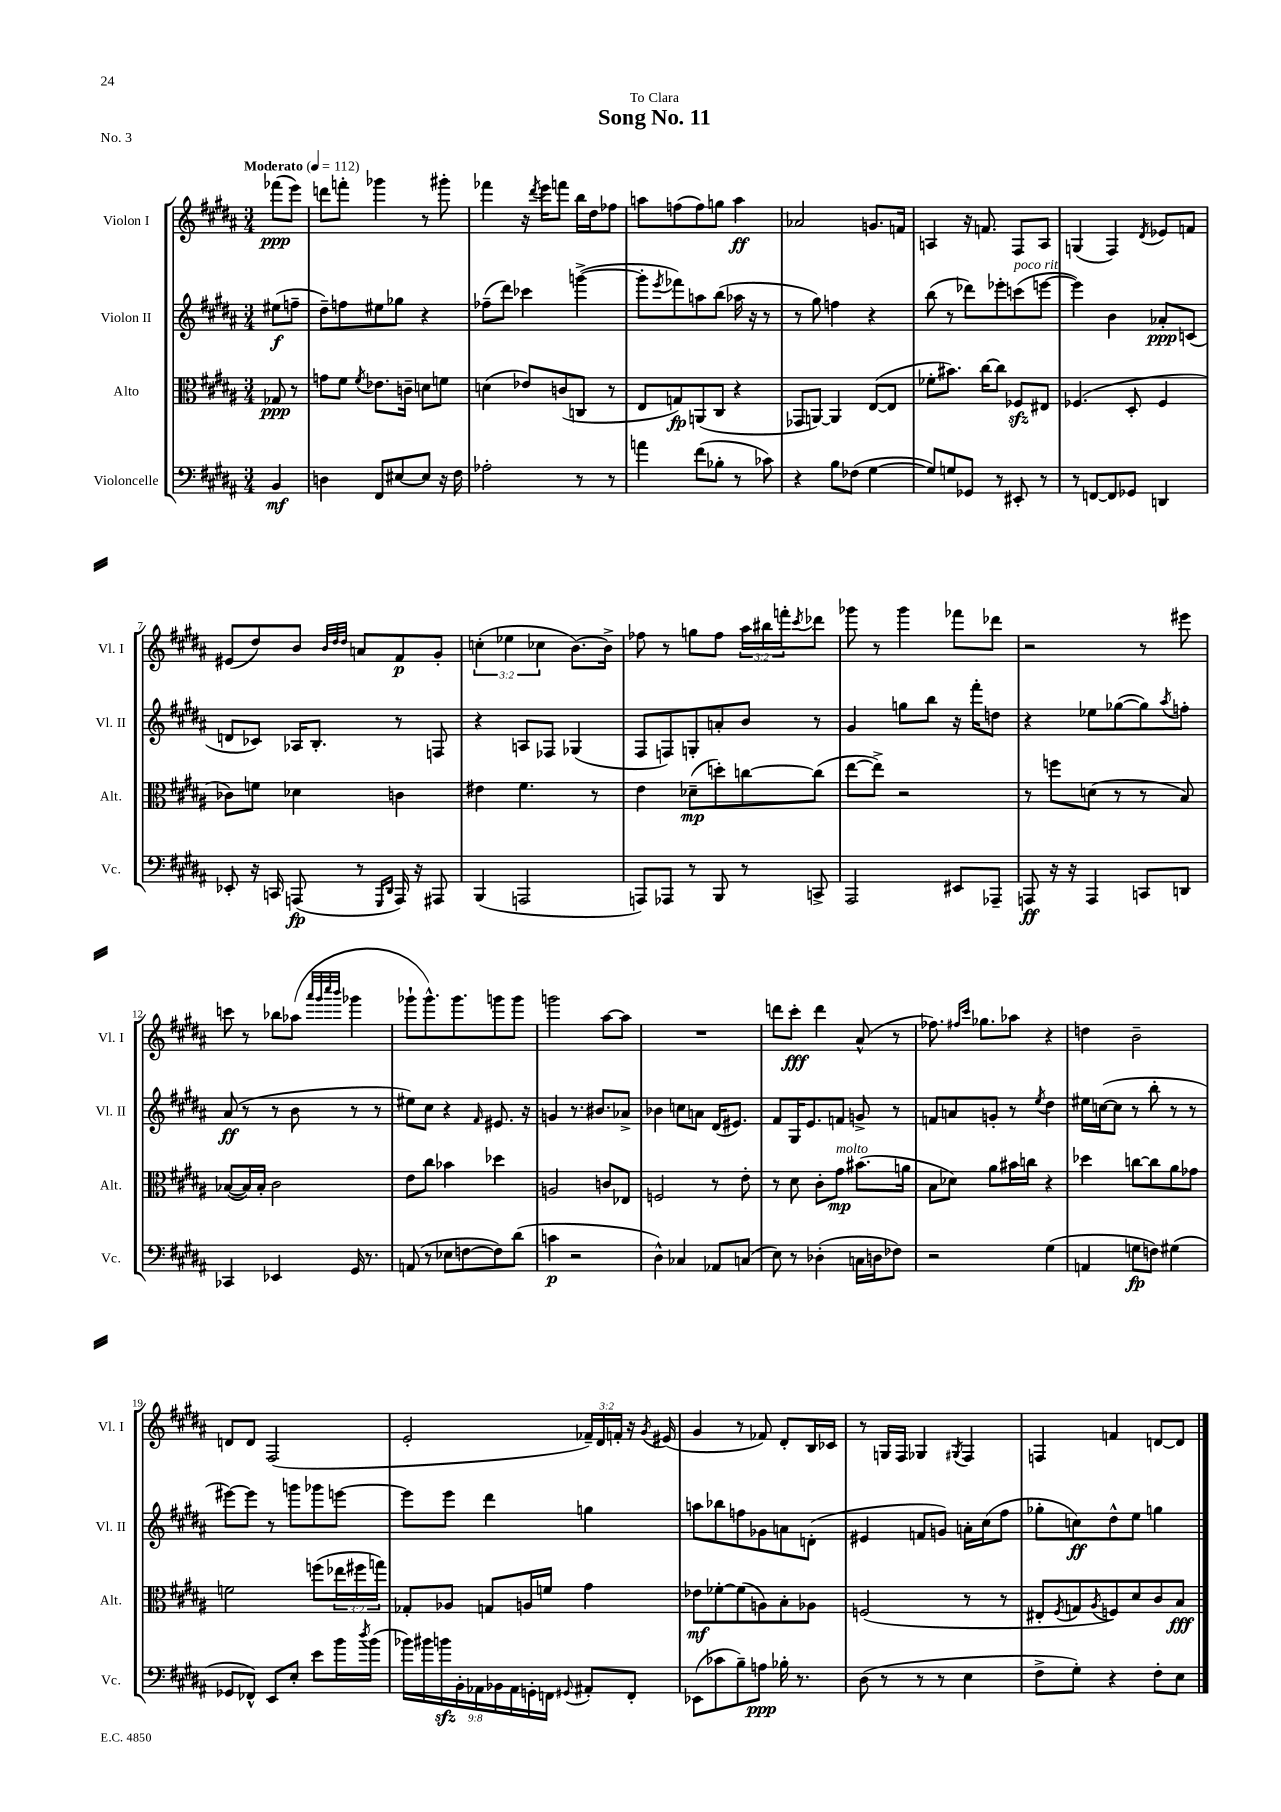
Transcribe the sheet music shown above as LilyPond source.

\header { title = "Song No. 11" dedication = "To Clara" piece = "No. 3" }
<<
\new StaffGroup <<
\new Staff = "s0" \with { instrumentName = "Violon I" shortInstrumentName = "Vl. I" } {
    \clef treble \key b \major \numericTimeSignature \time 3/4 \override Staff.TupletNumber.text = #tuplet-number::calc-fraction-text \partial 4 \tempo "Moderato" 4 = 112
    fes'''8\ppp( e'''8) |
    d'''8 f'''8-. ges'''4 r8 gis'''8-. |
    fes'''4 r16 \acciaccatura { dis'''8 } e'''16 f'''8 b''16 dis''16 fes''8 |
    a''8 f''8( f''8) g''8 a''4\ff |
    aes'2 g'8. f'16 |
    a4 r16 f'8. fis8 a8 |
    g4( fis4) \acciaccatura { dis'8 } ees'8 f'8 |
    eis'8( dis''8) b'8 \grace { b'32 dis''32 dis''32 } a'8 fis'8\p gis'8-. |
    \tuplet 3/2 { c''4-.( ees''4 ces''4 } b'8.~) b'16-> |
    fes''8 r8 g''8 fes''8 \tuplet 3/2 { ais''16 bis''16 f'''16-. } \acciaccatura { cis'''8 } des'''8 |
    ges'''8 r8 ges'''4 fes'''8 des'''8 |
    r2 r8 eis'''8 |
    c'''8 r8 bes''8 aes''8( \grace { ais'''32 gis'''32 cis''''32 b'''32 } ges'''4 |
    ges'''8-! ges'''8.-^) ges'''8. g'''8 g'''8 |
    g'''2 ais''8~ ais''8 |
    R2. |
    d'''8 cis'''8-.\fff d'''4 ais'8-^( r8 |
    fes''8.) \grace { fis''16 cis'''16 } ges''8. aes''8 r4 |
    d''4 b'2-- |
    d'8 d'8 fis2( |
    e'2-. \tuplet 3/2 { fes'16--) dis'16 f'16-. } r16 \acciaccatura { gis'8 } eis'16( |
    gis'4 r8 fes'8) dis'8-. b16 ces'16 |
    r8 g16 fis16 ges4 \acciaccatura { gis8 } fis4 |
    f4 f'4 d'8~ d'8 \bar "|." |
}
\new Staff = "s1" \with { instrumentName = "Violon II" shortInstrumentName = "Vl. II" } {
    \clef treble \key b \major \numericTimeSignature \time 3/4 \partial 4
    eis''8\f( f''8-- |
    dis''8--) f''8 eis''8 ges''8 r4 |
    fes''8--( dis'''8) ces'''4 g'''4~->( |
    g'''8-. \acciaccatura { e'''8 } fes'''8) a''8 b''8( aes''16 r16 r8 |
    r8 gis''8) f''4 r4 |
    b''8( r8 des'''8) ees'''8-. c'''8^\markup { \italic "poco rit." }( e'''8~ |
    e'''4) b'4 aes'8-.\ppp c'8( |
    d'8 ces'8) aes16 b8.-. r8 f8 |
    r4 a8 fes8 ges4( |
    fis8 f8) g8-. a'8-. b'8 r8 |
    gis'4 g''8 b''8 r16 fis'''16-. d''8 |
    r4 ees''8 ges''8~( ges''8) \acciaccatura { ais''8 } f''8-. |
    ais'8\ff( r8 r8 b'8 r8 r8 |
    eis''8) cis''8 r4 \grace { fis'16 } eis'8. r16 |
    g'4 r8. bis'8. aes'8-> |
    bes'4 c''8 a'8 dis'16( eis'8.) |
    fis'8 gis16 e'8. f'8 g'8-> r8 |
    f'8 a'8 g'8-. r8 \acciaccatura { e''8 } dis''4 |
    eis''16 c''16~( c''8 r8 b''8-. r8 r8 |
    eis'''8~) eis'''8 r8 g'''8 ges'''8 e'''8~ |
    e'''8 e'''8 dis'''4 g''4 |
    a''8 bes''8 f''8 ges'8 a'8 d'8-.( |
    eis'4 f'8 g'8) a'16-. cis''16( fis''8 |
    ges''8-. c''8\ff) dis''8-^ e''8 g''4 \bar "|." |
}
\new Staff = "s2" \with { instrumentName = "Alto" shortInstrumentName = "Alt." } {
    \clef alto \key b \major \numericTimeSignature \time 3/4 \override Staff.TupletNumber.text = #tuplet-number::calc-fraction-text \partial 4
    ges8\ppp r8 |
    g'8 fis'8 \acciaccatura { fis'8 } ees'8. c'16-- d'8 f'8 |
    d'4( ees'8) c'8( c8 r8 |
    e8 g8\fp) a,8( cis8 r4 |
    ges,8 a,8~) a,4 e8~( e8 |
    fes'8-. bis'8.) cis''16~ cis''8 fes8\sfz eis8 |
    fes4.( dis8-. fes4 |
    ces'8) f'8 des'4 c'4 |
    eis'4 fis'4. r8 |
    e'4 des'8--\mp( d''8-.) c''8~ c''8( |
    e''8~ e''8->) r2 |
    r8 f''8 d'8( r8 r8 b8) |
    bes8~( bes16) bes16-. cis'2 |
    e'8 cis''8 bes'4 des''4 |
    a2 c'8 ees8 |
    f2 r8 e'8-. |
    r8 dis'8 cis'8-. gis'8\mp^\markup { \italic "molto" } bis'8.( a'16 |
    b8 des'8) ais'8 bis'16 c''16 r4 |
    des''4 c''8~ c''8 ais'8 ges'8 |
    f'2 f''8( \tuplet 3/2 { ees''16 fis''16 g''16) } |
    ges8-. aes8 g8 a16 f'16 gis'4 |
    ees'8\mf fes'8~-. fes'8( a8) b8-. aes8 |
    f2( r8 r8 |
    eis8-. \acciaccatura { fis8 } g8 \acciaccatura { ais8 } f8) dis'8 cis'8 b8\fff \bar "|." |
}
\new Staff = "s3" \with { instrumentName = "Violoncelle" shortInstrumentName = "Vc." } {
    \clef bass \key b \major \numericTimeSignature \time 3/4 \override Staff.TupletNumber.text = #tuplet-number::calc-fraction-text \partial 4
    b,4\mf |
    d4 fis,8 eis8~ eis8 r16 fis16 |
    aes2-. r8 r8 |
    a'4 fis'8( bes8-. r8 ces'8) |
    r4 b8 fes8( gis4~ |
    gis8) g8 ges,8 r8 eis,8-. r8 |
    r8 f,8~ f,8 ges,8 d,4 |
    ees,8-. r16 c,16 a,,8\fp( r8 \grace { gis,,16 dis,16 } a,,16) r16 ais,,8 |
    b,,4( a,,2 |
    a,,8) aes,,8 r8 b,,8 r8 c,8-> |
    ais,,2 eis,8 aes,,8-- |
    a,,8\ff r16 r16 a,,4 c,8 d,8 |
    ces,4 ees,4 gis,16 r8. |
    a,8( r8 ees8 f8~ f8) dis'8( |
    c'4\p r2 |
    dis4-^) ces4 aes,8 c8( |
    e8) r8 des4-.( c16 d16 fes8) |
    r2 gis4( |
    a,4 g8\fp f8) gis4( |
    ges,8 fes,8-^) e,8 e8-. e'8 b'16 \acciaccatura { dis''8 } b'16( |
    \tuplet 9/8 { bes'16) bis'16 b'16\sfz b,16-. aes,16 bes,16 aes,16 g,16-. f,16 } \appoggiatura { gis,8 } ais,8-. f,8-. |
    ees,8( ces'8 b8--) a8\ppp bes16-. r8. |
    dis8( r8 r8 r8 e4 |
    fis8-> gis8-.) r4 fis8-. e8 \bar "|." |
}
>>
>>
